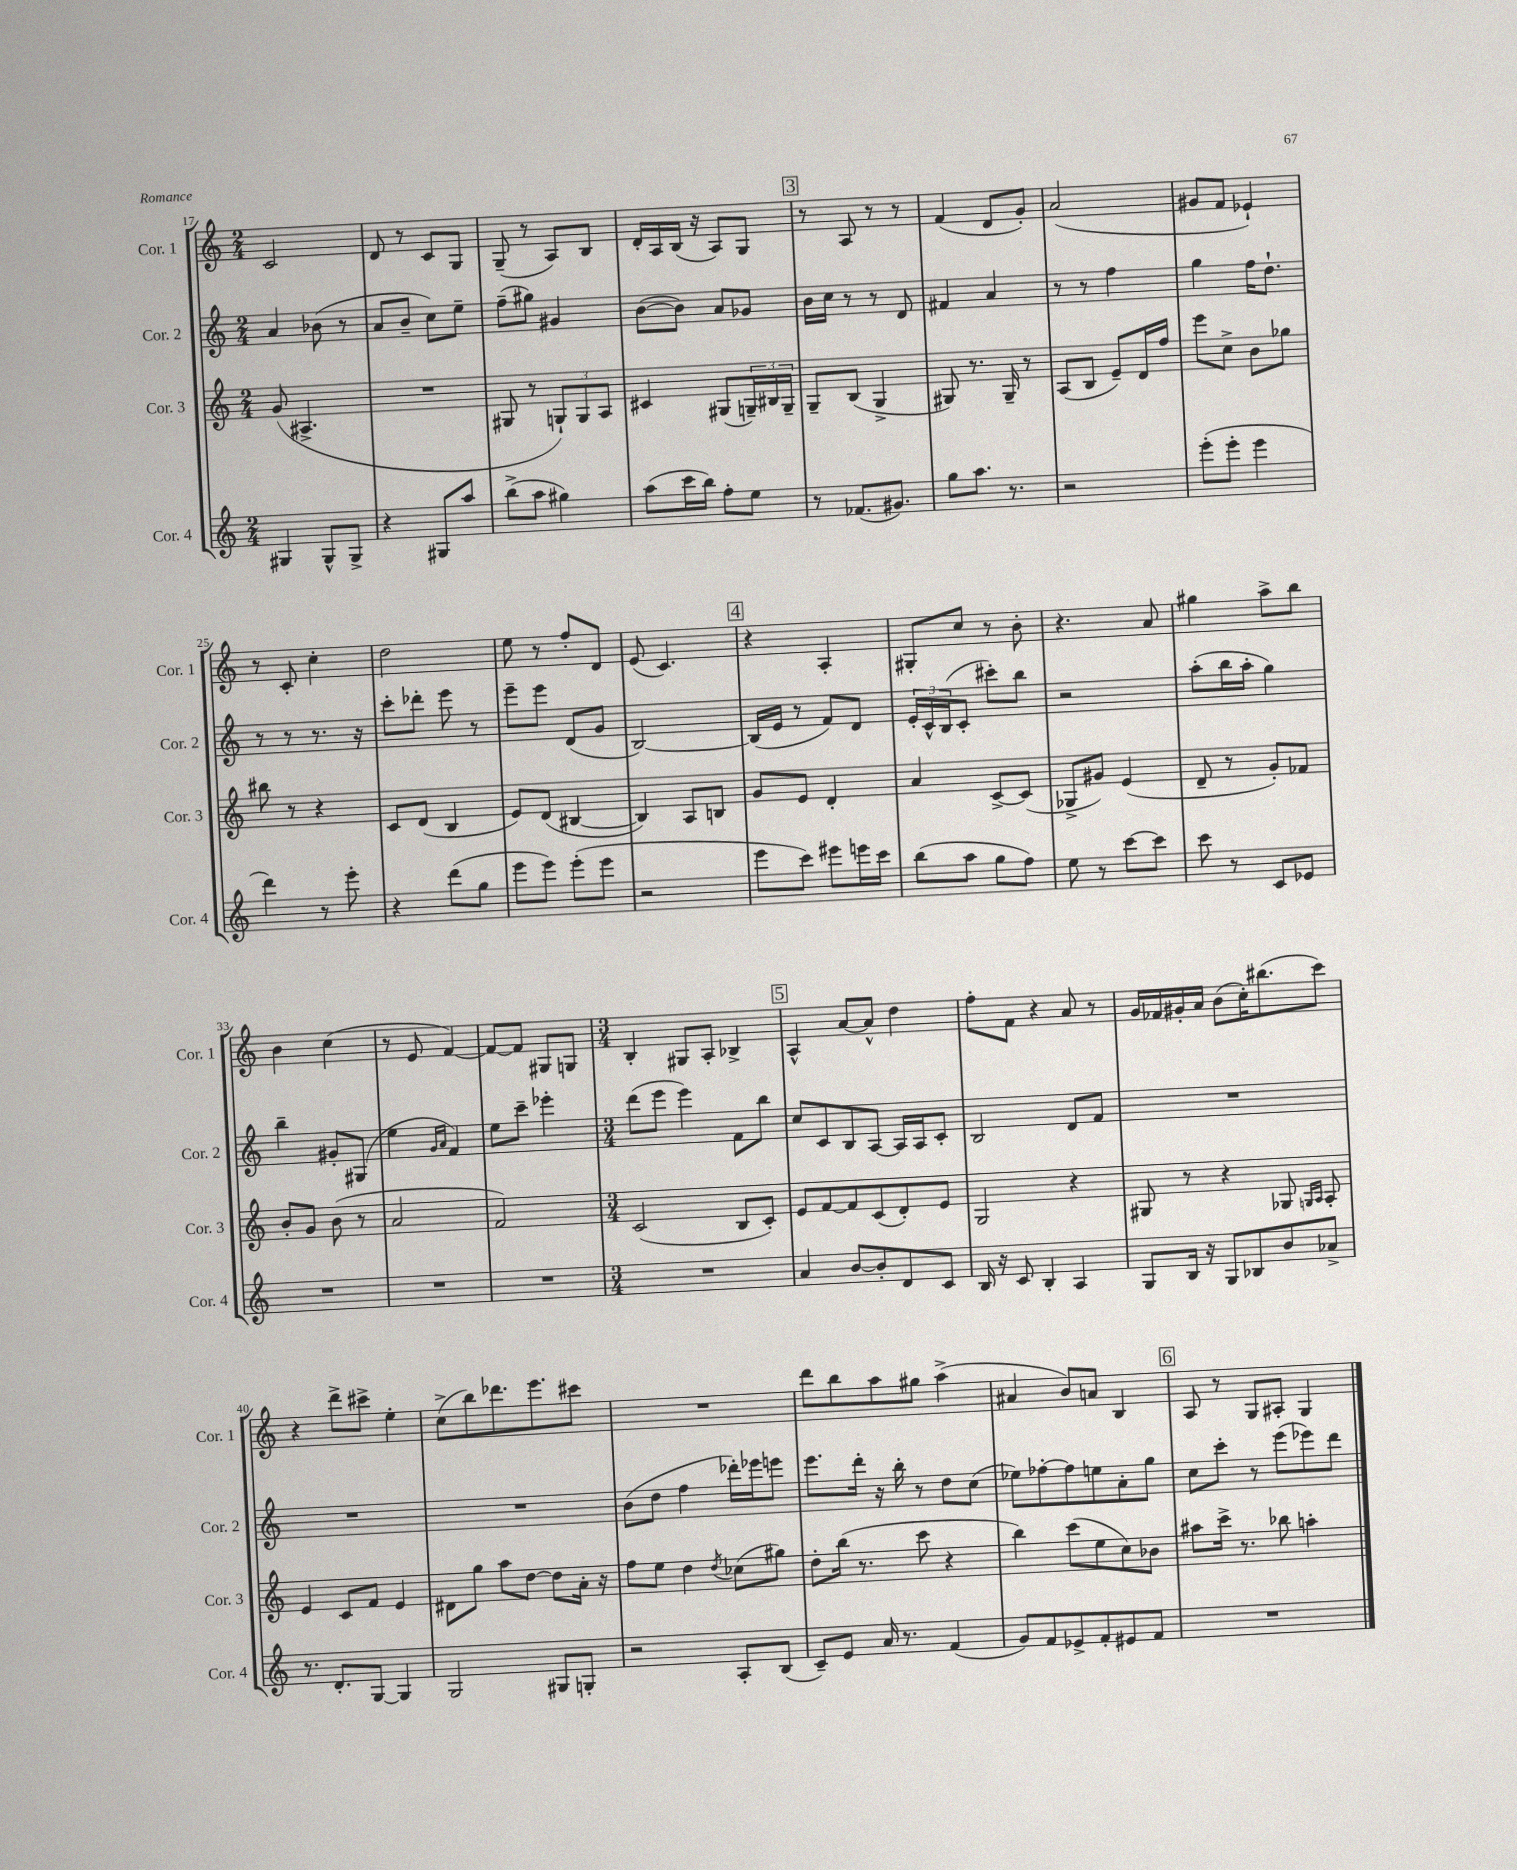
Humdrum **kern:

**kern	**kern	**kern	**kern
*staff4	*staff3	*staff2	*staff1
*clefG2	*clefG2	*clefG2	*clefG2
*k[]	*k[]	*k[]	*k[]
*M2/4	*M2/4	*M2/4	*M2/4
4G#/	(8g/	4a/	2c/
.	4.A#^/	.	.
8G#^^/L	.	(8b-\	.
8G#^/J	.	8r	.
=	=	=	=
4r	2r	8a/L	8d/
.	.	8b~/J	8r
8G#/L	.	8cc\L)	8c/L
8aa/J	.	8ee~\J	8G/J
=	=	=	=
(8bb^\L	8G#/	(8ff~\L	(8G~/
8aa\J	8r	8gg#\J)	8r
4gg#\)	12G`/L)	4g#/	8A/L)
.	12G/	.	.
.	.	.	8B/J
.	12A/J	.	.
=	=	=	=
(8aa\L	4c#/	([8b\L	16d'/LL
.	.	.	16A/
16ccc\L	.	8b\]J)	(16B/JJ
16bb\JJ)	.	.	16r
8ff'\L	(8G#/L	8a/L	8A/L)
8ee\J	24G~/L)	8g-/J	8G/J
.	24B#/	.	.
.	24G~/JJ	.	.
=	=	=	=
8r	8G~/L	16b\LL	8r
.	.	16cc\JJ	.
(8.f-/L	(8B/J	8r	8A/
.	4G^/	8r	8r
8.g#/J)	.	.	.
.	.	8d/	8r
=	=	=	=
8gg\L	8G#/)	4f#/	(4f/
8.aa\J	8.r	.	.
.	.	4a/	8d/L
8.r	16G#~/	.	.
.	8r	.	8g'/J)
=	=	=	=
2r	(8A/L	8r	(2a/
.	8B/J	8r	.
.	8e~/L)	4ff\	.
.	16d/L	.	.
.	16ff/JJ	.	.
=	=	=	=
(8eee'\L	8eee\L	4gg\	8g#/L
8eee'\J	8cc^\J	.	8f/J
4eee\	8b\L	16ff\LK	4e-`/)
.	.	8.dd`\J	.
.	8gg-\J	.	.
=	=	=	=
4ddd\)	8bb#\	8r	8r
.	8r	8r	8c'/
8r	4r	8.r	4cc'\
8eee'\	.	.	.
.	.	16r	.
=	=	=	=
4r	8c/L	8ccc'\L	2dd\
.	(8d/J	8ddd-'\J	.
(8ddd\L	4B/	8eee\	.
8gg\J	.	8r	.
=	=	=	=
8eee\L	8e/L)	8eee~\L	8ee\
8eee\J)	(8d/J	8eee\J	8r
(8eee'\L	[4B#/	(8d/L	8ff'/L
8eee\J	.	8g/J	8d/J
=	=	=	=
2r	4B#/])	[2B/)	(8e/
.	.	.	4.c/)
.	8A/L	.	.
.	8B/J	.	.
=	=	=	=
8eee\L	8g/L	(16B/]LL	4r
.	.	16e/JJ	.
8ccc\J)	8e/J	8r	.
8eee#\L	4d'/	8f/L)	4A'/
16eee\L	.	8d/J	.
16ccc\JJ	.	.	.
=	=	=	=
(8bb\L	4a/	24e'/LL	8G#'/L
.	.	24c^^/	.
.	.	(24B/J	.
8aa\J	.	8c'/J	8cc/J
8gg\L	[8c^/L	8ccc#'\L)	8r
8ff\J)	(8c/]J	8bb\J	8b'\
=	=	=	=
8ee\	8G-^/L	2r	4.r
8r	8g#/J)	.	.
[8ccc\L	(4e/	.	.
8ccc\]J	.	.	8a/
=	=	=	=
8ccc\	8d~/	(8aa'\L	4gg#\
8r	8r	16bb\L	.
.	.	16aa'\JJ	.
8c/L	8g'/L)	4gg\)	8aa^\L
8e-/J	8f-/J	.	8bb\J
=	=	=	=
2r	8b'/L	4bb~\	4b\
.	8g/J	.	.
.	(8b\	8g#'/L	(4cc\
.	8r	(8G#/J	.
=	=	=	=
2r	2a/	4ee\	8r
.	.	.	8e/
.	.	16qqg/LL	.
.	.	16qqa/JJ	.
.	.	4f/)	[4f/)
=	=	=	=
2r	2f/)	8ee\L	8f/_L
.	.	8ccc~\J	8f/]J
.	.	4eee-'\	8G#/L
.	.	.	8G/J
=	=	=	=
*M3/4	*M3/4	*M3/4	*M3/4
2.r	(2c/	(8ddd\L	4B'/
.	.	8eee\J	.
.	.	4eee\)	8G#/L
.	.	.	8A'/J
.	8B/L	8f\L	4B-^/
.	8c'/J)	8bb\J	.
=	=	=	=
4a/	8e/L	8cc/L	4A^^/
.	[8f/	8c/	.
[8b/L	8f/]	8B/	[8a/L
8b'/]	(8c/	[8A/J	8a^^/]J
8d/	8d'/)	16A/]LL	4dd\
.	.	16A/J	.
8c/J	8e/J	8c'/J	.
=	=	=	=
16B/	2G/	2B/	8ff'\L
16r	.	.	.
8c/	.	.	8f\J
4B'/	.	.	4r
4A/	4r	8d/L	8a/
.	.	8f/J	8r
=	=	=	=
8G/L	8G#/	2.r	16g/LL
.	.	.	16f-/
16B/Jk	8r	.	16g#'/
16r	.	.	16a/JJ
8G/L	4r	.	(8b\L
8B-/	.	.	16cc'\K)
.	.	.	(8.bb#\
8b/	8G-/	.	.
.	16qqG/LL	.	.
.	16qqA/JJ	.	.
8a-^/J	8A'/	.	8ccc\J)
=	=	=	=
8.r	4e/	2.r	4r
8.d'/L	.	.	.
.	8c/L	.	8ddd^\L
[8G/J	8f/J	.	8ccc#^\J
4G/]	4e/	.	4ee'\
=	=	=	=
2G/	8d#\L	2.r	(8cc^\L
.	8gg\J	.	8bb\)
.	8aa\L	.	8.ddd-\
.	[8dd\J	.	.
.	.	.	8.eee\
8G#/L	8dd\]L	.	.
8G'/J	16a'\Jk	.	8ccc#\J
.	16r	.	.
=	=	=	=
2r	8ff\L	(8b\L	2.r
.	8ee\J	8dd\J	.
.	4dd\	4ff\	.
.	8qdd/	.	.
8A'/L	(8cc-\L	16ddd-'\LL)	.
.	.	16eee-\J	.
(8B/J	8gg#\J)	8eee\J	.
=	=	=	=
8c~/L)	8dd'\L	8.eee\L	8ddd\L
8e/J	(16bb\Jk	.	8bb\
.	8.r	16ddd'\Jk	.
16a/	.	16r	8aa\
8.r	.	16bb'\	.
.	8ccc\	8r	8gg#\J
(4f/	4r	8dd\L	(4aa^\
.	.	(8cc\J	.
=	=	=	=
8g/L)	4bb\)	8ee-\L)	4a#/
8f/	.	[8ff-'\	.
8e-^/	(8ccc\L	8ff-\]	8b/L)
8f'/	8ee\	8ee\	8a/J
8e#/	8cc\)	8a'\	4B/
8f/J	8b-\J	8gg\J	.
=	=	=	=
2.r	8aa#\L	8cc\L	8A/
.	16ccc^\Jk	8ccc'\J	8r
.	8.r	.	.
.	.	8r	8G/L
.	8bb-\	(8eee\L	8A#'/J
.	4aa'\	8eee-\)	4G/
.	.	8ddd\J	.
==	==	==	==
*-	*-	*-	*-
